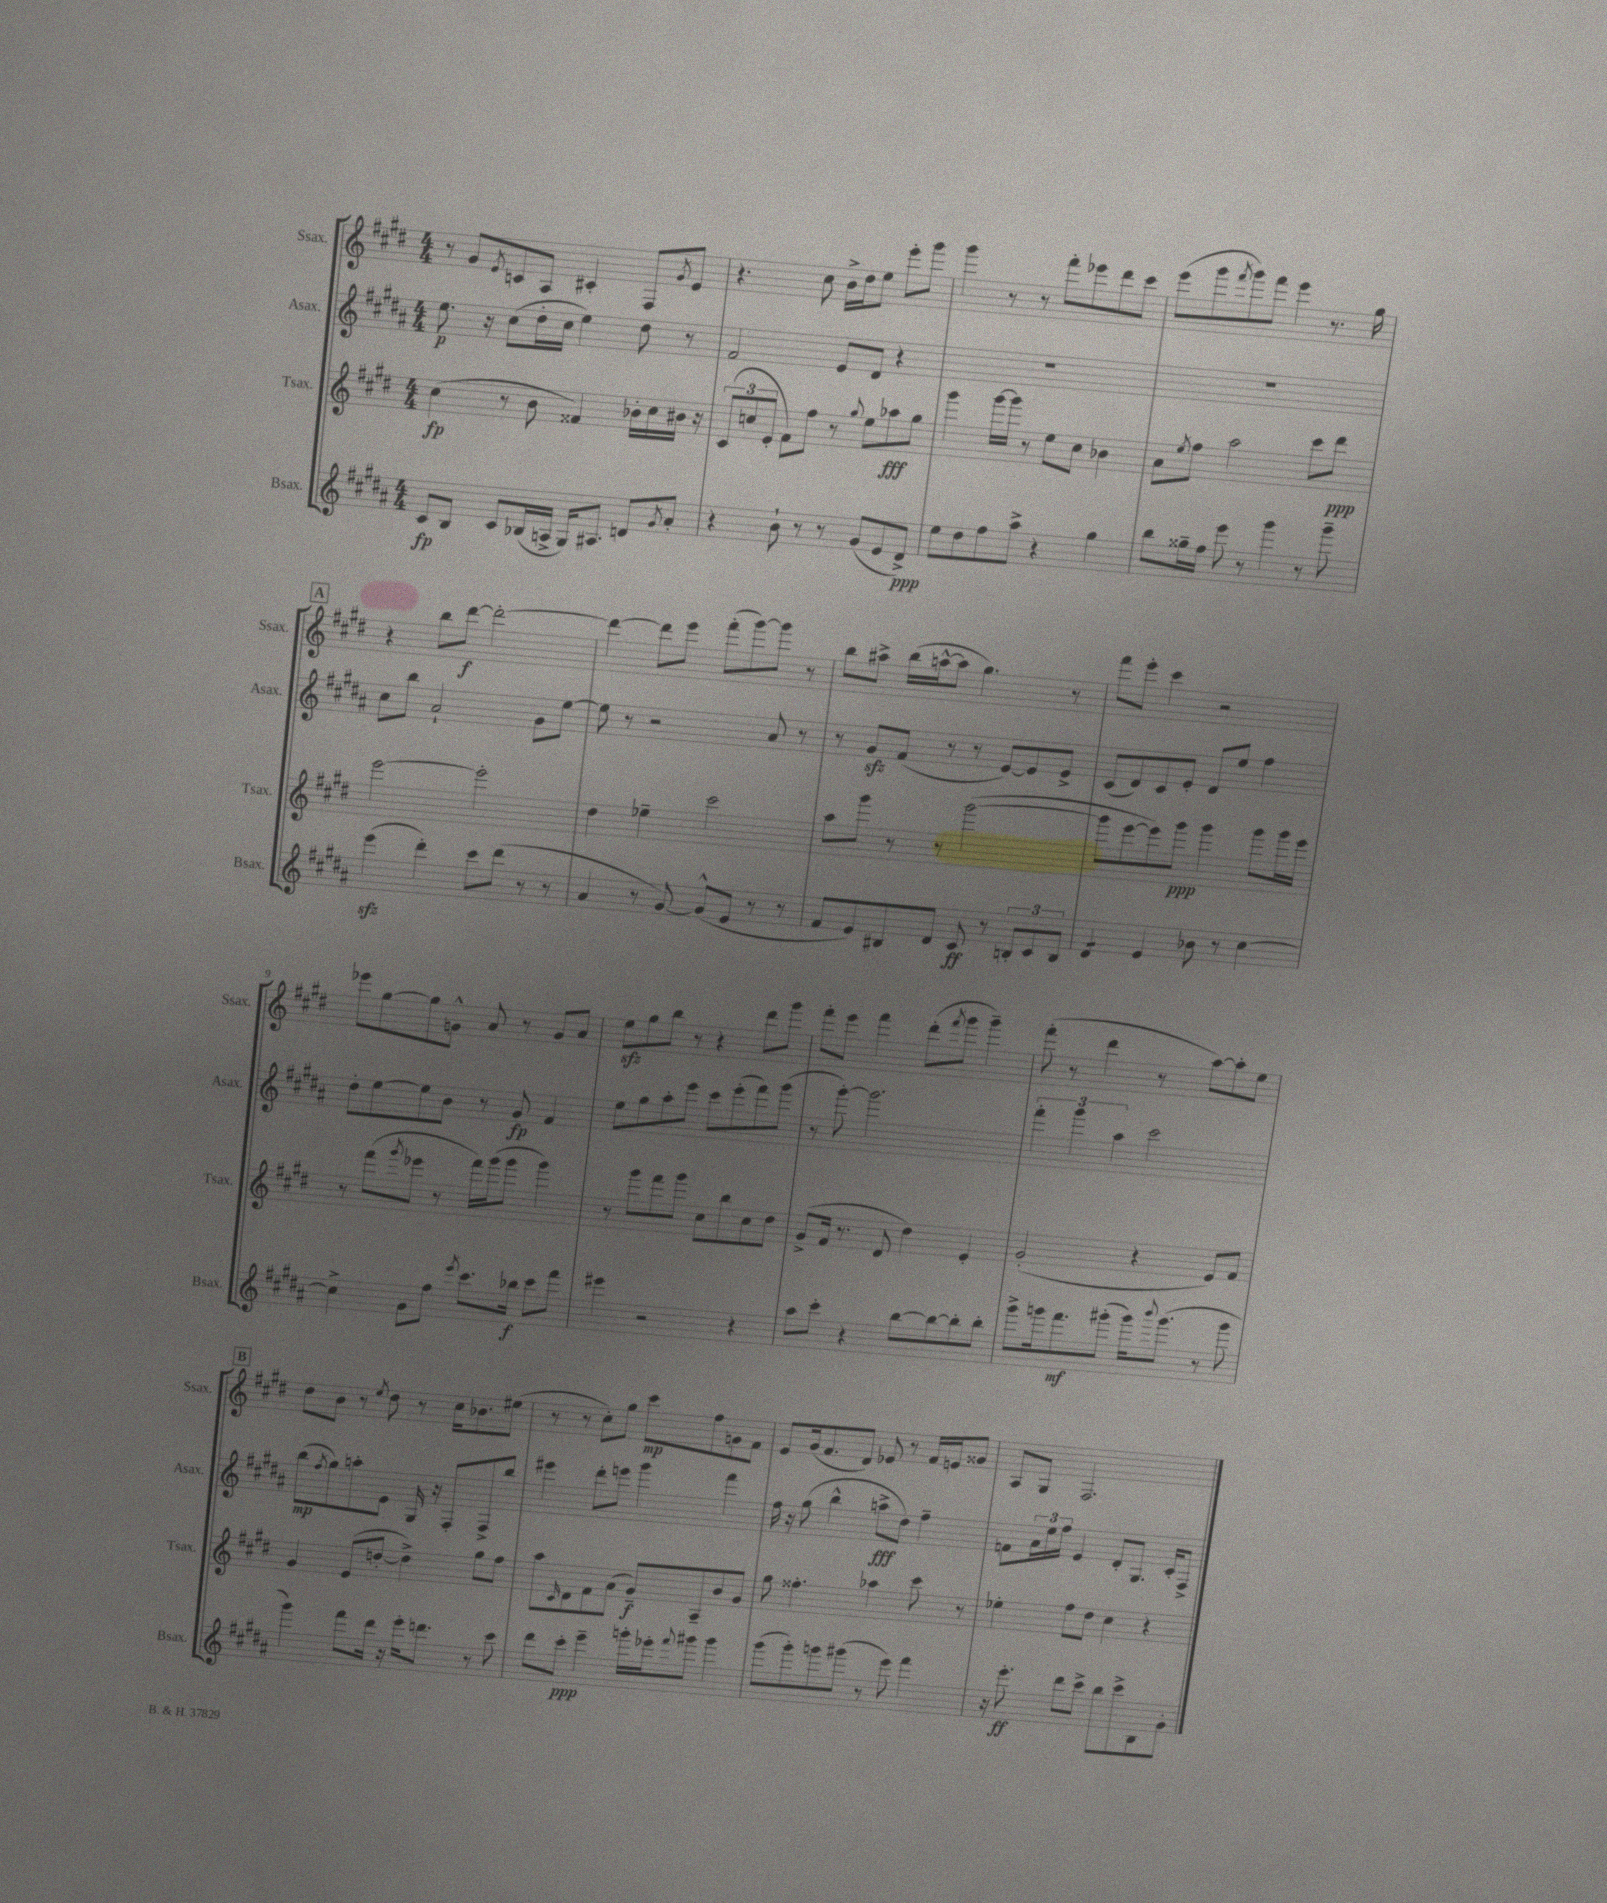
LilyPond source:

<<
\new StaffGroup <<
\new Staff = "s0" \with { instrumentName = "Ssax." shortInstrumentName = "Ssax." } {
    \clef treble \key e \major \numericTimeSignature \time 4/4
    r8 gis'8 \acciaccatura { e'8 } c'8 a8 cis'4-. fis8 \acciaccatura { gis'8 } e'8 |
    r4. cis''8 b'16-> dis''16 e''8 e'''8-. gis'''8 |
    gis'''4 r8 r8 fis'''8-. ees'''8 dis'''8 cis'''8 |
    e'''8( gis'''8 \acciaccatura { fis'''8 } gis'''8) fis'''8 e'''4 r8. gis''16 |
    \mark \markup { \box "A" } r4 b''8 dis'''8~\f dis'''2~-. |
    dis'''4~ dis'''8 e'''8 fis'''8-.( gis'''8~) gis'''8 r8 |
    b''8 ais''8-> b''16( a''16~-^ a''8 gis''4.) r8 |
    fis'''8 e'''8-. cis'''4 r2 |
    ees'''8 gis''8~ gis''8 g'8-^ a'8 r8 g'8 a'8 |
    e''8\sfz gis''8 b''8 r8 r4 dis'''8 gis'''8 |
    fis'''8-. e'''8 fis'''4 dis'''8-.( \acciaccatura { fis'''8 } gis'''8 gis'''4--) |
    fis'''8-.( r8 dis'''4 r8 a''8~) a''8-. e''8 |
    \mark \markup { \box "B" } dis''8 b'8 r8 \acciaccatura { e''8 } dis''8 r8 cis''16 bes'8. eis''8( |
    r8 r8 cis''8-.) gis''8 cis'''8\mp fis''8 g'8 fis'8 |
    e'8 gis'16( fis'8. dis'8) ees'8 r8 fis'16 e'16 gisis'8 |
    a8 gis8 fis2. \bar "|." |
}
\new Staff = "s1" \with { instrumentName = "Asax." shortInstrumentName = "Asax." } {
    \clef treble \key b \major \numericTimeSignature \time 4/4
    e''8.\p r16 cis''8( dis''16-. cis''16 e''4) dis''8 r8 |
    fis'2 e'8 dis'8 r4 |
    R1 |
    R1 |
    \mark \markup { \box "A" } cis''8 b''8 ais'2-! gis'8 e''8~ |
    e''8 r8 r2 ais'8 r8 |
    r8 gis'8\sfz fis'8( r8 r8 e'8~) e'8 e'8-> |
    cis'8( dis'8) cis'8 e'8-. dis'8 e''8 fis''4 |
    dis''8-. e''8~ e''8 b'8 r8 gis'8\fp fis'4 |
    e''8 gis''8 ais''8-. e'''8 cis'''8 e'''8-.( fis'''8) gis'''8( |
    r8 gis'''8~-.) gis'''2. |
    \tuplet 3/2 { fis'''4-. gis'''4 ais''4 } cis'''2 |
    \mark \markup { \box "B" } b''8\mp( \acciaccatura { fis''8 } gis''8) a''8-. e'8 gis16 r16 fis8-. fis8-> b''8 |
    eis'''4 dis'''8-. e'''8 gis'''4 fis'''4 |
    fis''16 r16 gis''8( b''4-^ a''8->\fff dis''8) fis''4-- |
    f'8 \tuplet 3/2 { ais'16 e''16 fis''16 } e'4 dis'8-. gis8. cis'16-. fis8-> \bar "|." |
}
\new Staff = "s2" \with { instrumentName = "Tsax." shortInstrumentName = "Tsax." } {
    \clef treble \key e \major \numericTimeSignature \time 4/4
    cis''4\fp( r8 b'8 fisis'4) bes'16-. cis''16 bis'16 r16 |
    \tuplet 3/2 { cis'8( c''8 e'8-. } fis'8) fis''8 r8 \appoggiatura { gis''8 } e''8 aes''8\fff gis''8 |
    gis'''4 gis'''16~ gis'''16 r8 e''8 cis''8 bes'4 |
    a'8 \acciaccatura { e''8 } fis''8 a''2 cis'''8 dis'''8\ppp |
    \mark \markup { \box "A" } e'''2~ e'''2-. |
    dis''4 ees''4-- cis'''2 |
    a''8 gis'''8 r8 r8 gis'''2~( |
    gis'''8 e'''8~ e'''8) gis'''8\ppp gis'''4 gis'''8 gis'''16 e'''16 |
    r8 fis'''8( \acciaccatura { gis'''8 } ees'''8 r8 fis'''16) gis'''16( gis'''8 gis'''4) |
    r8 gis'''8 fis'''8 gis'''8 cis''8 b''8 cis''8 dis''8 |
    gis'8->( fis'16 r8. dis'8 dis''4) e'4-. |
    gis'2-.( r4 e'8) fis'8 |
    \mark \markup { \box "B" } gis'4 e'8( d''8~-. d''4->) gis''8 fis''8 |
    a''8 \grace { cis'16 } dis'8 fis'8 a'8( gis'8--\f) a8-- b'8 gis'8 |
    gis''8 fisis''4.-. aes''4 cis'''8 r8 |
    ees''4-. fis''8 dis''8 cis''4 r4 \bar "|." |
}
\new Staff = "s3" \with { instrumentName = "Bsax." shortInstrumentName = "Bsax." } {
    \clef treble \key b \major \numericTimeSignature \time 4/4
    cis'8\fp b8 cis'8 bes16( a16-> gis16) ais8. d'8 \acciaccatura { gis'8 } ais'8-. |
    r4 b'8-! r8 r8 gis'8( e'8 dis'8->\ppp) |
    e''8 dis''8 fis''8 ais''8-> r4 gis''4 |
    b''8 gisis''16-- fis''16 e'''8 r8 gis'''4 r8 gis'''8-- |
    \mark \markup { \box "A" } e'''4\sfz( dis'''4-.) cis'''8 dis'''8( r8 r8 |
    ais'4 r8 gis'8~) gis'8-^( e'8 r8 r8 |
    fis'8 e'8) bis8 dis'8 cis'8\ff r8 \tuplet 3/2 { b8-. cis'8 b8 } |
    dis'4:8 e'4 bes'8 r8 cis''4~ |
    cis''4-> gis'8 fis''8 \acciaccatura { e'''8 } cis'''8. bes''16\f cis'''8 fis'''8 |
    eis'''4 r2 r4 |
    ais''8 cis'''8-. r4 b''8~ b''8~ b''8-. b''8-. |
    gis'''8-> g'''16 fis'''8.\mf gis'''8-.( gis'''16) \appoggiatura { b'''8 } gis'''8.( r8 gis'''8 |
    \mark \markup { \box "B" } gis'''4) fis'''8 dis'''16 r16 e'''16-. d'''8. r8 cis'''8 |
    dis'''8 cis'''8-.\ppp e'''4-- g'''16-. ees'''16-. \appoggiatura { fis'''8 } gis'''8 gis'''4 |
    gis'''8( gis'''8-.) g'''8 gis'''8( r8 e'''8) fis'''4 |
    r16 e'''8.-.\ff dis'''8 cis'''8-> b''8 cis'''8-> b8 gis'8-. \bar "|." |
}
>>
>>
